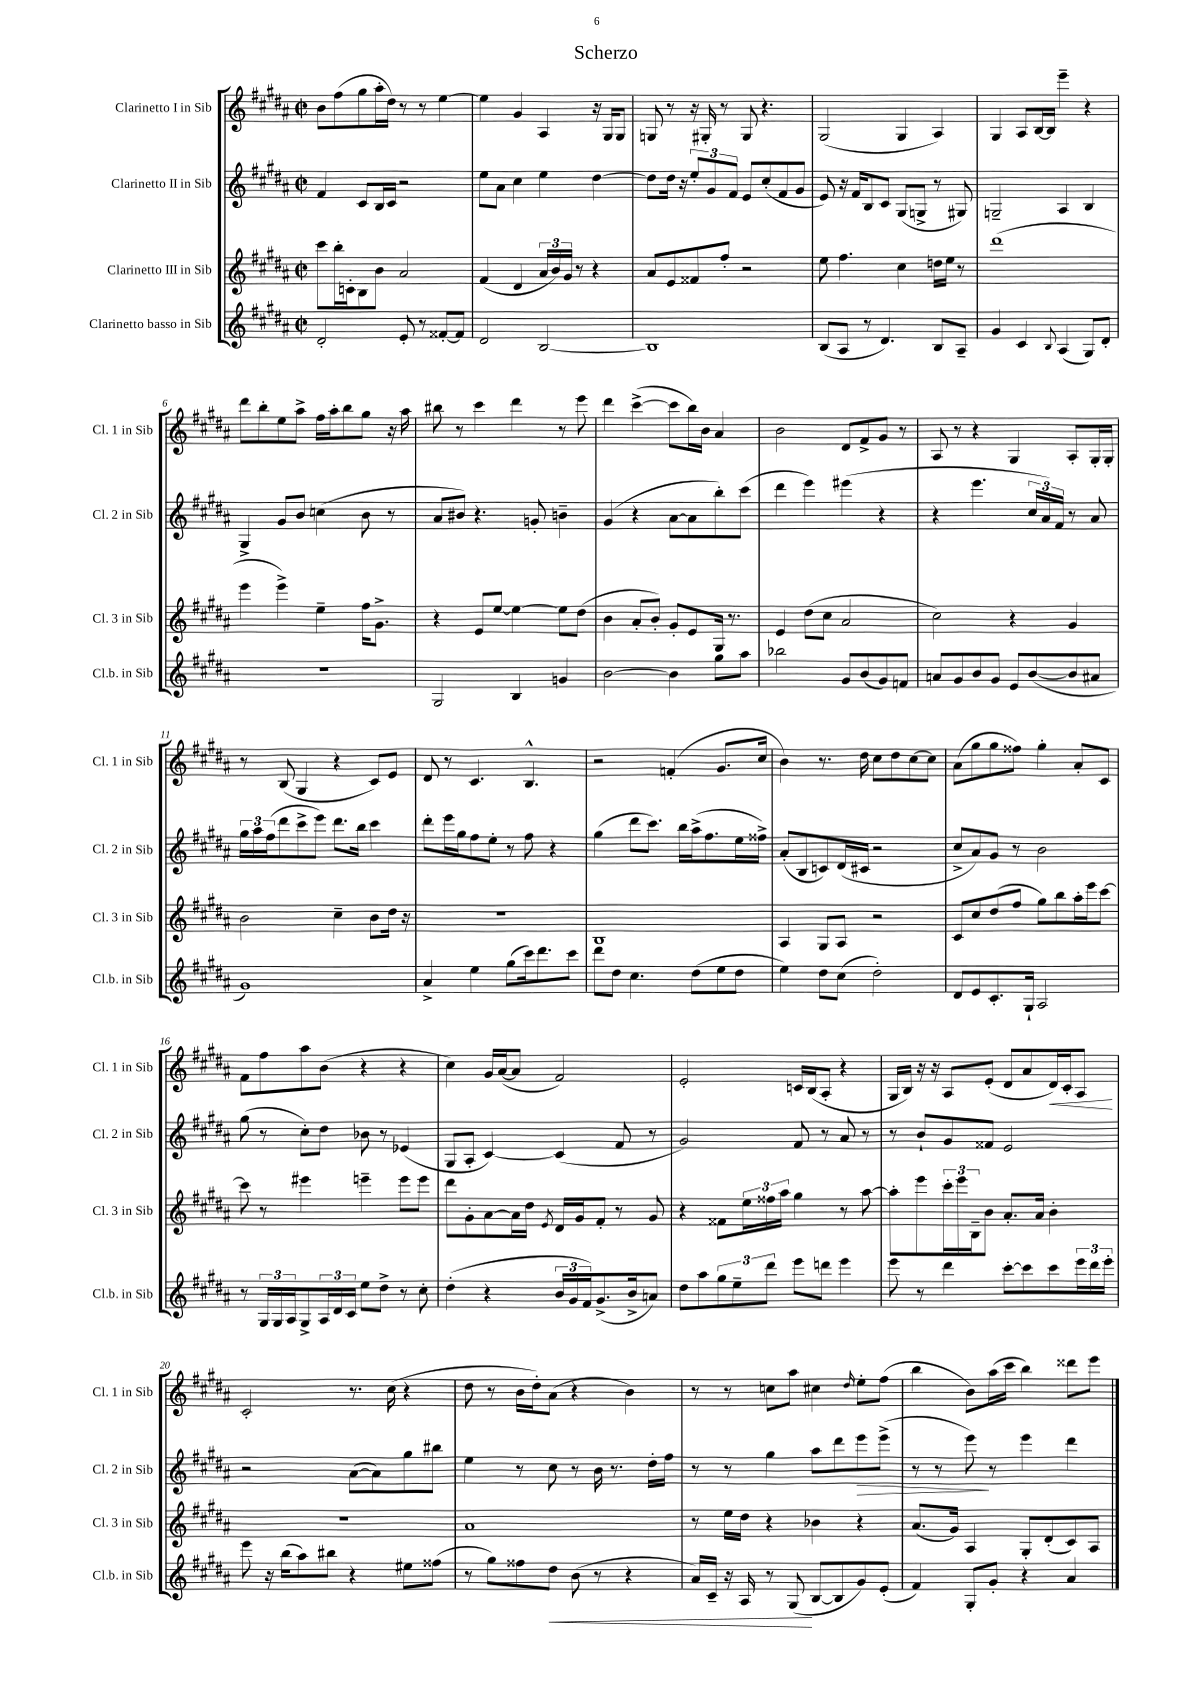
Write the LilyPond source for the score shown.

\header { title = "Scherzo" }
<<
\new StaffGroup <<
\new Staff = "s0" \with { instrumentName = "Clarinetto I in Sib" shortInstrumentName = "Cl. 1 in Sib" } {
    \clef treble \key b \major \defaultTimeSignature \time 2/2
    b'8 fis''8( gis''8 ais''16-. dis''16) r8 r8 e''4~ |
    e''4 gis'4 ais4 r16 gis16 gis8 |
    g8 r8 r16 gis16-. r8 gis8 r4. |
    gis2( gis4 ais4) |
    gis4 ais8 b16~ b16 e'''4-- r4 |
    dis'''8 b''8-. e''8 ais''8-> fis''16 ais''16-. b''8 gis''8 r16 ais''16 |
    bis''8 r8 cis'''4 dis'''4 r8 e'''8 |
    dis'''4 cis'''4~->( cis'''8 b''16) b'16 ais'4 |
    b'2 dis'8 fis'8-> gis'8 r8 |
    ais8 r8 r4 gis4 ais8-. gis16-. gis16-. |
    r8 b8( gis4 r4 cis'8) e'8 |
    dis'8 r8 cis'4. b4.-^ |
    r2 f'4-.( gis'8. cis''16 |
    b'4) r8. dis''16 cis''8 dis''8 cis''8~ cis''8 |
    ais'8( gis''8 gis''8 fisis''8) gis''4-. ais'8-. cis'8 |
    fis'8 fis''8 ais''8 b'8( r4 r4 |
    cis''4) gis'16 ais'16~( ais'8 fis'2) |
    e'2-. c'16 b16( ais8-. r4 |
    gis16 b16) r16 r16 ais8 e'8-.( dis'8 ais'8 dis'16\<) cis'16-. ais8\! |
    cis'2-. r8. cis''16( r4 |
    dis''8 r8 b'16 dis''16-.) ais'8( r4 b'4) |
    r8 r8 c''8 ais''8 cis''4 \grace { dis''16 } e''8-. fis''8( |
    b''4 b'8) ais''16( cis'''16 b''4) disis'''8 e'''8 \bar "|." |
}
\new Staff = "s1" \with { instrumentName = "Clarinetto II in Sib" shortInstrumentName = "Cl. 2 in Sib" } {
    \clef treble \key b \major \defaultTimeSignature \time 2/2
    fis'4 cis'8 b16 cis'16 r2 |
    e''8 ais'8 cis''4 e''4 dis''4~ |
    dis''8 dis''16 r16 \tuplet 3/2 { e''8-. gis'8 fis'8 } e'8 cis''8-.( fis'8 gis'8 |
    e'8) r16 fis'16 b8 cis'8 gis8( g8-> r8 gis8) |
    g2-- ais4 b4 |
    gis4-> gis'8 b'8 c''4( b'8 r8 |
    ais'8 bis'8) r4. g'8-. b'4-- |
    gis'4( r4 ais'8~ ais'8 b''8-.) cis'''8( |
    dis'''4 e'''4) eis'''4( r4 |
    r4 e'''4. \tuplet 3/2 { cis''16 ais'16) fis'16 } r8 ais'8 |
    \tuplet 3/2 { gis''16 ais''16 fis''16( } dis'''8 cis'''8-> e'''8) dis'''8. b''16 cis'''4 |
    dis'''8-. e'''16 gis''16 fis''8 e''8-. r8 fis''8 r4 |
    gis''4( dis'''8 cis'''8.) b''16 ais''16->( fis''8. e''16 fisis''16->) |
    ais'8-.( b8 c'8) dis'16( cis'16 r2 |
    cis''8-> ais'8) gis'8 r8 b'2 |
    gis''8( r8 cis''8-.) dis''8 bes'8 r8 ees'4( |
    gis8 ais8-. cis'4~) cis'4( fis'8 r8 |
    gis'2) fis'8 r8 ais'8 r8 |
    r8 b'8-! gis'8 fisis'8 e'2 |
    r2 ais'8~( ais'8) gis''8 bis''8 |
    e''4 r8 cis''8 r8 b'16 r8. dis''16-. fis''16 |
    r8 r8 gis''4 ais''8 dis'''8 e'''8\> e'''8->( |
    r8 r8 e'''8\!) r8 e'''4 dis'''4 \bar "|." |
}
\new Staff = "s2" \with { instrumentName = "Clarinetto III in Sib" shortInstrumentName = "Cl. 3 in Sib" } {
    \clef treble \key b \major \defaultTimeSignature \time 2/2
    cis'''8 b''16-. c'16-. b8 b'8 ais'2 |
    fis'4( dis'4 \tuplet 3/2 { ais'16 b'16) gis'16 } r8 r4 |
    ais'8 e'8 fisis'8 fis''8-. r2 |
    e''8 fis''4. cis''4 d''16 e''16 r8 |
    dis'''1( |
    e'''4 e'''4->) e''4-- fis''16 gis'8.-> |
    r4 e'8 e''8~ e''4~ e''8 dis''8( |
    b'4 ais'8-. b'8-.) gis'8-. e'8 gis16 r8. |
    e'4 dis''8( cis''8 ais'2 |
    cis''2) r4 gis'4 |
    b'2 cis''4-- b'8 dis''16 r16 |
    R1 |
    b1 |
    ais4 gis8 ais8 r2 |
    cis'8 cis''8 dis''8( fis''8 gis''8) b''8 ais''16-. e'''16 cis'''8~ |
    cis'''8 r8 eis'''4 e'''4-- e'''8 e'''8 |
    dis'''8 gis'8-. ais'8~ ais'16 dis''16 \acciaccatura { e'8 } dis'16 gis'16 fis'8-. r8 gis'8 |
    r4 fisis'8 \tuplet 3/2 { e''16 fisis''16 ais''16 } gis''4 r8 ais''8~ |
    ais''8-. e'''8 \tuplet 3/2 { cis'''16-. e'''16 b16-- } b'8 ais'8.-. ais'16 b'4-. |
    R1 |
    ais'1 |
    r8 e''16 dis''16 r4 bes'4 r4 |
    ais'8.( gis'16) ais4 gis8-. dis'8-.( cis'8) ais8 \bar "|." |
}
\new Staff = "s3" \with { instrumentName = "Clarinetto basso in Sib" shortInstrumentName = "Cl.b. in Sib" } {
    \clef treble \key b \major \defaultTimeSignature \time 2/2
    dis'2-. e'8-. r8 fisis'8~-. fisis'8 |
    dis'2 b2~ |
    b1 |
    b8( ais8 r8 dis'4.) b8 ais8-- |
    gis'4 cis'4 \appoggiatura { b8 } ais4( gis8) dis'8-. |
    R1 |
    gis2 b4 g'4 |
    b'2~ b'4 gis''8 ais''8 |
    bes''2 gis'8 b'8( gis'8) f'8 |
    a'8 gis'8 b'8 gis'8 e'8 b'8~( b'8 ais'8 |
    gis'1) |
    ais'4-> e''4 gis''8( cis'''16) dis'''8. cis'''8 |
    dis'''8 dis''8 cis''4. dis''8( e''8 dis''8 |
    e''4) dis''8 cis''8( dis''2-.) |
    dis'8 e'8 cis'8.-. gis16-! ais2 |
    r8 \tuplet 3/2 { gis16 gis16 ais16 } gis8-> \tuplet 3/2 { ais16 dis'16 cis'16 } e''8 dis''8-> r8 cis''8-. |
    dis''4-.( r4 \tuplet 3/2 { b'16 gis'16 fis'16) } gis'8.->( b'16-> a'8) |
    dis''8 ais''8 \tuplet 3/2 { gis''8 e''8-- dis'''8 } e'''8 d'''8 e'''4 |
    e'''8 r8 dis'''4 cis'''8~-. cis'''8 cis'''8 \tuplet 3/2 { e'''16 dis'''16 e'''16-. } |
    e'''8 r16 b''16( ais''8) bis''8 r4 eis''8 fisis''8( |
    r8 gis''8) fisis''8 dis''8\< b'8( r8 r4 |
    ais'16) cis'16-- r16 ais16 r8 gis8\!( b8~ b8 gis'8) e'8-.( |
    fis'4) gis8-. gis'8-. r4 ais'4 \bar "|." |
}
>>
>>
